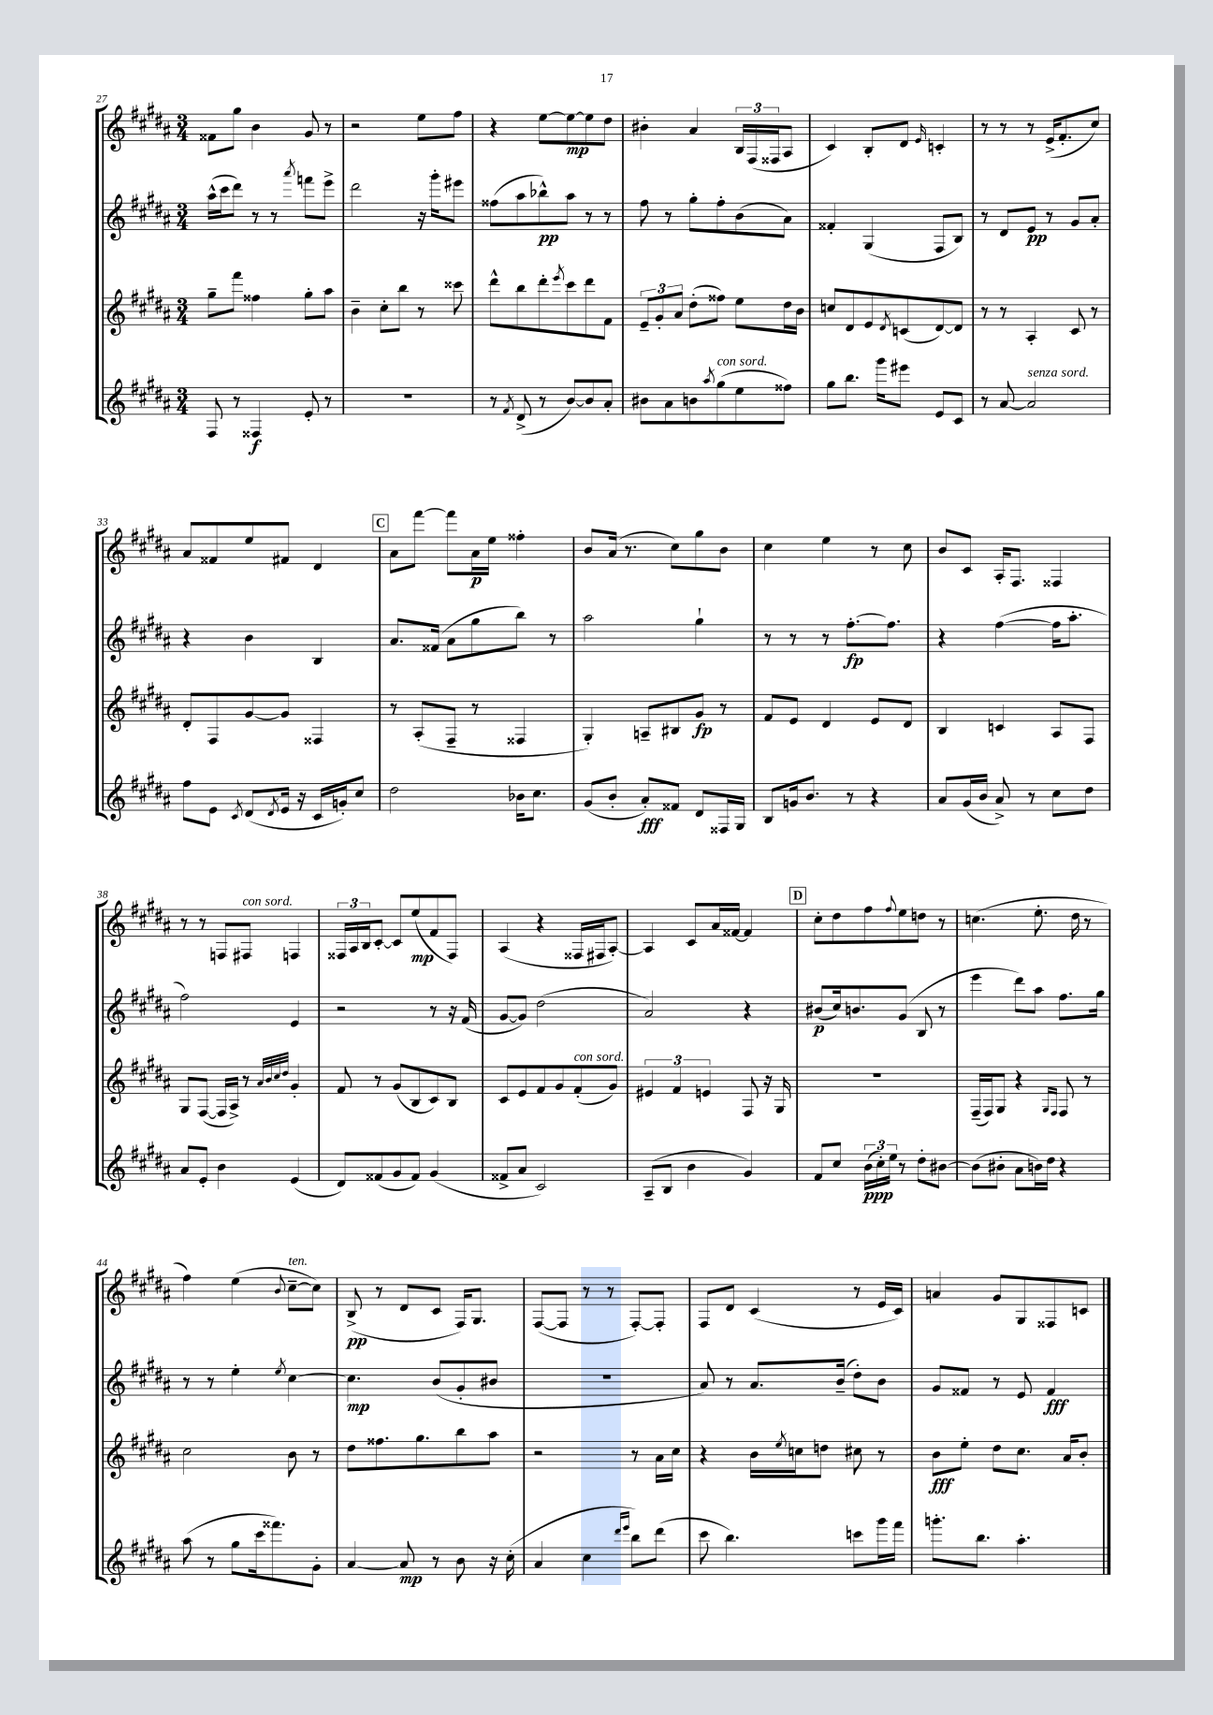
<<
\new StaffGroup <<
\new Staff = "s0" {
    \clef treble \key b \major \numericTimeSignature \time 3/4
    fisis'8 gis''8 b'4 gis'8 r8 |
    r2 e''8 fis''8 |
    r4 e''8~ e''8~\mp e''8 dis''8 |
    bis'4-. ais'4 \tuplet 3/2 { b16 fis16( fisis16 } ais8 |
    cis'4) b8-. dis'8 \grace { e'16 } c'4-. |
    r8 r8 r8 e'16->( fis'8.-. cis''8) |
    ais'8 fisis'8 e''8 fis'8 dis'4 |
    \mark \markup { \box "C" } ais'8 fis'''8~ fis'''8 ais'16\p e''16 fisis''4-. |
    b'8 ais'16( r8. cis''8) gis''8 b'8 |
    cis''4 e''4 r8 cis''8 |
    b'8 cis'8 ais16-. fis8. fisis4 |
    r8 r8 f8 fis8^\markup { \italic "con sord." } f4 |
    \tuplet 3/2 { fisis16 ais16 b16 } cis'8~-. cis'8 e''8\mp( fis'8 fisis8) |
    ais4( r4 fisis16 fis16 ais8~-.) |
    ais4 cis'8 ais'16 fisis'16~ fisis'4 |
    \mark \markup { \box "D" } cis''8-. dis''8 fis''8 \appoggiatura { fis''8 } e''8 d''8 r8 |
    c''4.( e''8.-. dis''16 r8 |
    fis''4) e''4( \appoggiatura { b'8 } cis''8~--^\markup { \italic "ten." } cis''8) |
    b8->\pp( r8 dis'8 cis'8 fis16) gis8. |
    fis8~( fis8 r8 r8 fis8~-.) fis8-. |
    fis8 dis'8 cis'4( r8 e'16 cis'16) |
    a'4 gis'8 gis8 fisis8 c'8 \bar "|." |
}
\new Staff = "s1" {
    \clef treble \key b \major \numericTimeSignature \time 3/4
    ais''16-^( cis'''16 dis'''8) r8 r8 \acciaccatura { ais'''8 } f'''8 e'''8-> |
    dis'''2 r16 gis'''16-. eis'''8 |
    fisis''8( ais''8 bes''8-^\pp) ais''8 r8 r8 |
    fis''8 r8 gis''8-. fis''8-. b'8( ais'8) |
    fisis'4-. gis4( fis8 b8) |
    r8 dis'8 e'8\pp r8 gis'8 ais'8-. |
    r4 b'4 b4 |
    \mark \markup { \box "C" } ais'8. fisis'16( ais'8 gis''8 b''8) r8 |
    ais''2 gis''4-! |
    r8 r8 r8 fis''8.~-.\fp fis''8. |
    r4 fis''4~( fis''16 ais''8.-. |
    fis''2) e'4 |
    r2 r8 r16 fis'16( |
    gis'8~ gis'8) dis''2( |
    ais'2) r4 |
    \mark \markup { \box "D" } bis'8\p( cis''16) b'8. gis'8( b8 r8 |
    e'''4 dis'''8) ais''8 fis''8. gis''16 |
    r8 r8 e''4-. \acciaccatura { e''8 } cis''4~ |
    cis''4.\mp b'8( gis'8-. bis'8 |
    R2. |
    ais'8) r8 ais'8. b'16--( dis''8-.) b'8 |
    gis'8 fisis'8 r8 e'8 fisis'4\fff \bar "|." |
}
\new Staff = "s2" {
    \clef treble \key b \major \numericTimeSignature \time 3/4
    gis''8-- fis'''8 fisis''4 gis''8-. ais''8 |
    b'4-- cis''8-. b''8 r8 cisis'''8 |
    dis'''8-^ b''8 dis'''8-. \acciaccatura { e'''8 } cis'''8 dis'''8 fis'8 |
    \tuplet 3/2 { e'8-- gis'8-. ais'8 } dis''8-.( fisis''8) e''8 dis''16 b'16 |
    c''8 dis'8 e'8 \acciaccatura { dis'8 } c'8( dis'8~) dis'8 |
    r8 r8 ais4-. cis'8 r8 |
    dis'8-. fis8 gis'8~ gis'8 fisis4 |
    \mark \markup { \box "C" } r8 ais8-.( fis8-- r8 fisis4 |
    gis4-.) a8-- bis8 gis'8\fp r8 |
    fis'8 e'8 dis'4 e'8 dis'8 |
    b4 c'4 ais8 fis8 |
    gis8 fis8~( fis16 ais16->) r8 \grace { ais'32 b'32 cis''32 dis''32 } gis'4-. |
    fis'8 r8 gis'8( b8 cis'8) b8 |
    cis'8 e'8 fis'8 gis'8 fis'8-.^\markup { \italic "con sord." }( gis'8) |
    \tuplet 3/2 { eis'4 fis'4 e'4 } fis8 r16 gis16 |
    \mark \markup { \box "D" } R2. |
    fis16--( fis16) gis8 r4 \grace { gis16 fis16 } fis8 r8 |
    cis''2 b'8 r8 |
    dis''8 fisis''8. gis''8. b''8 ais''8 |
    r2 r8 ais'16 cis''16 |
    r4 b'16 \acciaccatura { e''8 } c''16 d''8 cis''8 r8 |
    b'8\fff e''8-. dis''8 cis''8. ais'16 b'8-. \bar "|." |
}
\new Staff = "s3" {
    \clef treble \key b \major \numericTimeSignature \time 3/4
    fis8 r8 fisis4\f e'8-. r8 |
    R2. |
    r8 \acciaccatura { fis'8 } dis'8->( r8 b'8~) b'8 ais'8-. |
    bis'8 ais'8 b'8 \acciaccatura { ais''8 } gis''8^\markup { \italic "con sord." }( e''8 fisis''8) |
    gis''8 b''8. gis'''16 eis'''8 e'8 cis'8 |
    r8 ais'8~ ais'2^\markup { \italic "senza sord." } |
    fis''8 e'8 \acciaccatura { cis'8 } dis'8( \acciaccatura { dis'8 } e'16 r16 cis'16 g'16-.) cis''8 |
    \mark \markup { \box "C" } dis''2 bes'16 cis''8. |
    gis'8( b'8-. ais'8-.\fff) fisis'8 dis'8 fisis16 gis16 |
    b8 g'16 b'8. r8 r4 |
    ais'8 gis'16( b'16 ais'8->) r8 cis''8 dis''8 |
    ais'8 e'8-. b'4 e'4( |
    dis'8) fisis'8( gis'8 fisis'8) gis'4( |
    fisis'8-> ais'8 cis'2) |
    ais8--( b8 b'4 gis'4) |
    \mark \markup { \box "D" } fis'8 cis''8 \tuplet 3/2 { b'16\ppp( cis''16-.) e''16 } r8 dis''8-. bis'8~ |
    bis'8( bis'8-. ais'8 b'16) dis''16 r4 |
    ais''8( r8 gis''8 cis'''16 fisis'''8.) gis'8-. |
    ais'4~ ais'8\mp r8 b'8 r16 cis''16-.( |
    ais'4 cis''4 \grace { dis'''16 e'''16 } b''8) dis'''8( |
    cis'''8 b''4.) c'''8 gis'''16 fis'''16 |
    g'''8.-. b''8. ais''4.-. \bar "|." |
}
>>
>>
\layout { \context { \Score currentBarNumber = #27 } }
